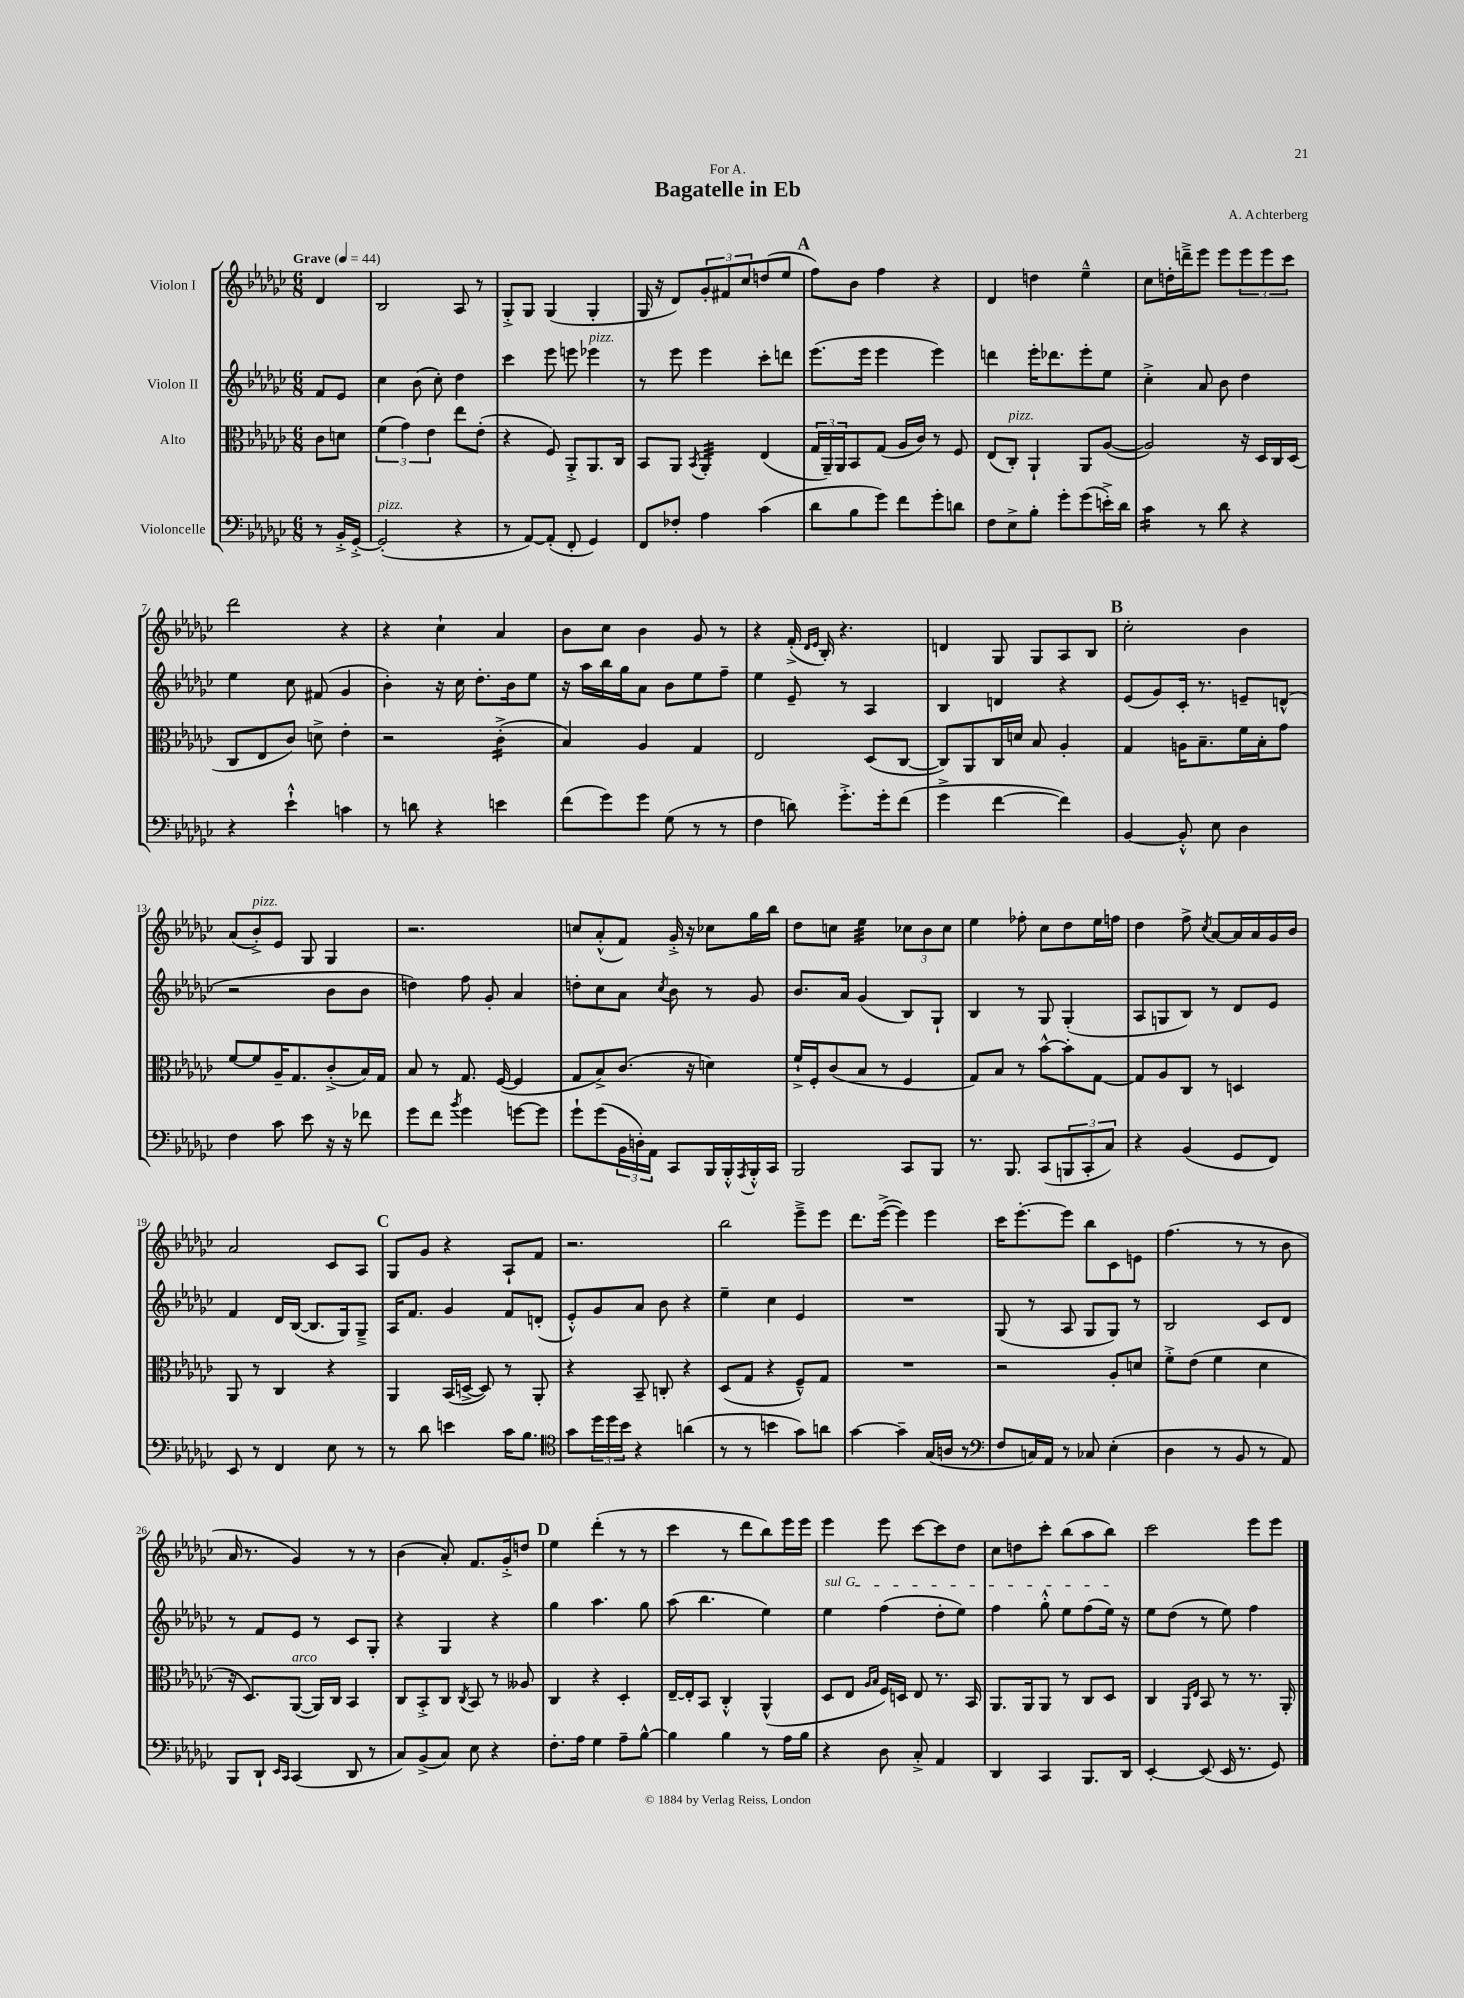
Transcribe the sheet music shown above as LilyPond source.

\header { title = "Bagatelle in Eb" composer = "A. Achterberg" dedication = "For A." }
<<
\new StaffGroup <<
\new Staff = "s0" \with { instrumentName = "Violon I" } {
    \clef treble \key ges \major \numericTimeSignature \time 6/8 \partial 4 \tempo "Grave" 4 = 44
    des'4 |
    bes2 aes8 r8 |
    ges8-.-> ges8 ges4( ges4-. |
    ges16 r16 des'8) \tuplet 3/2 { ges'8-. fis'8 ces''8 } d''8( ees''8 |
    \mark \markup { \bold "A" } f''8) bes'8 f''4 r4 |
    des'4 d''4 ees''4---^ |
    ces''8 d''16-. d'''16---> ees'''8 ees'''8 \tuplet 3/2 { ees'''8 ees'''8 ces'''8 } |
    des'''2 r4 |
    r4 ces''4-! aes'4 |
    bes'8 ces''8 bes'4 ges'8 r8 |
    r4 f'16-.->( \grace { des'16 ees'16 } bes16-.) r4. |
    d'4 ges8 ges8 aes8 bes8 |
    \mark \markup { \bold "B" } ces''2-. bes'4 |
    aes'8( bes'8-.->^\markup { \italic "pizz." }) ees'8 ges8 ges4 |
    r2. |
    c''8 aes'8-.-^( f'8) ges'16-.-> r16 ces''8 ges''16 bes''16 |
    des''8 c''8 ees''4:32 \tuplet 3/2 { ces''8 bes'8 ces''8 } |
    ees''4 fes''8-. ces''8 des''8 ees''16 f''16 |
    des''4 f''8-> \acciaccatura { ces''8 } aes'8~ aes'16 aes'16 ges'16 bes'16 |
    aes'2 ces'8 aes8 |
    \mark \markup { \bold "C" } ges8 ges'8 r4 aes8-! f'8 |
    r2. |
    bes''2 ees'''8---> ees'''8 |
    des'''8. ees'''16~->( ees'''4) ees'''4 |
    ces'''16 ees'''8.~-. ees'''8 bes''8 ces'8 e'8 |
    f''4.( r8 r8 bes'8 |
    aes'16 r8. ges'4) r8 r8 |
    bes'4( aes'8-.) f'8. ges'16-.-> d''8 |
    \mark \markup { \bold "D" } ees''4 des'''4-.( r8 r8 |
    ces'''4 r8 des'''8 bes''8) ees'''16 ees'''16 |
    ees'''4 ees'''8 ces'''8~ ces'''8 des''8 |
    ces''8 d''8 ces'''8-. bes''8( aes''8 bes''8) |
    ces'''2 ees'''8 ees'''8 \bar "|." |
}
\new Staff = "s1" \with { instrumentName = "Violon II" } {
    \clef treble \key ges \major \numericTimeSignature \time 6/8 \partial 4
    f'8 ees'8 |
    ces''4 bes'8( ces''8-.) des''4 |
    ces'''4 ees'''8 e'''8 ees'''4^\markup { \italic "pizz." } |
    r8 ees'''8 ees'''4 ces'''8-. d'''8 |
    \mark \markup { \bold "A" } ees'''8.( ees'''16 ees'''4 ees'''4) |
    d'''4 ees'''16-. des'''8. ees'''8-. ees''8 |
    ces''4-.-> aes'8 bes'8 des''4 |
    ees''4 ces''8 fis'8( ges'4 |
    bes'4-.) r16 ces''16 des''8.-. bes'16 ees''8 |
    r16 aes''16 bes''16 ges''16 aes'8 bes'8 ees''8 f''8-- |
    ees''4 ees'8-- r8 aes4 |
    bes4 d'4 r4 |
    \mark \markup { \bold "B" } ees'8( ges'8) ces'16-. r8. e'8-- d'8-^( |
    r2 bes'8 bes'8 |
    d''4) f''8 ges'8-. aes'4 |
    d''8-. ces''8 aes'8 \acciaccatura { ces''8 } bes'8 r8 ges'8 |
    bes'8. aes'16 ges'4( bes8) ges8-! |
    bes4 r8 ges8 ges4-.( |
    aes8 g8 bes8) r8 des'8 ees'8 |
    f'4 des'16 bes16~( bes8. ges16) ges8---> |
    \mark \markup { \bold "C" } aes16 f'8. ges'4 f'8 d'8-.( |
    ees'8-.-^) ges'8 aes'8 bes'8 r4 |
    ees''4-- ces''4 ees'4 |
    R2. |
    ges8( r8 aes8 ges8 ges8) r8 |
    bes2 ces'8 des'8 |
    r8 f'8 ees'8 r8 ces'8 ges8-. |
    r4 ges4 r4 |
    \mark \markup { \bold "D" } ges''4 aes''4. ges''8 |
    aes''8( bes''4. ees''4) |
    \once \override TextSpanner.bound-details.left.text = \markup { \italic "sul G" } ees''4\startTextSpan f''4( des''8-. ees''8) |
    f''4 ges''8-.-^ ees''8 f''8( ees''16\stopTextSpan) r16 |
    ees''8 des''8( r8 ees''8) f''4 \bar "|." |
}
\new Staff = "s2" \with { instrumentName = "Alto" } {
    \clef alto \key ges \major \numericTimeSignature \time 6/8 \partial 4
    ces'8 d'8 |
    \tuplet 3/2 { f'4( ges'4) ees'4 } ees''8 ees'8-.( |
    r4 f8) aes,8-.-> aes,8. ces16 |
    bes,8 aes,8 \acciaccatura { bes,8 } aes,4:32-. ees4( |
    \mark \markup { \bold "A" } \tuplet 3/2 { ges16 aes,16--) aes,16 } bes,8 ges8( aes16 ces'16) r8 f8 |
    ees8( ces8-.^\markup { \italic "pizz." }) aes,4-! aes,8 aes8~( |
    aes2) r16 des16 ces16 des16( |
    ces8 ees8 ces'8) d'8-> ees'4-. |
    r2 ces'4:16-.->( |
    bes4) aes4 ges4 |
    ees2 des8( ces8~ |
    ces8) aes,8 ces16 d'16 bes8 aes4-. |
    \mark \markup { \bold "B" } ges4 a16 bes8.-- f'16 bes16-. ges'8 |
    f'8~ f'8 aes16-- ges8. ces'8-.->( bes16) ges16 |
    bes8 r8 ges8. f16~( f4 |
    ges8 bes8->) ces'8.( r16 d'4) |
    f'16-!-> f16-. ces'8( bes8 r8 f4 |
    ges8) bes8 r8 bes'8~-^ bes'8-. ges8~ |
    ges8 aes8 ces8 r8 d4 |
    aes,8 r8 ces4 r4 |
    \mark \markup { \bold "C" } aes,4 bes,16( d16~-> d8) r8 aes,8-. |
    r4 bes,8-- c8-. r4 |
    des8( ges8 r4 f8---^) ges8 |
    R2. |
    r2 aes8-. d'8 |
    f'8-.-> ees'8( f'4 des'4 |
    r16 des8.) aes,8~^\markup { \italic "arco" }( aes,16) ces16 bes,4 |
    ces8 bes,8-.-> ces8 \acciaccatura { ces8 } bes,8 r8 aeses8 |
    \mark \markup { \bold "D" } ces4 r4 des4-. |
    ees16~-- ees16-. bes,8 ces4-.-^ aes,4-^( |
    des8 ees8 \grace { aes16 bes16 } f16) d16 ees8 r8. bes,16 |
    aes,8. aes,16 aes,8 r8 ces8 des8 |
    ces4 \grace { aes,16 ees16 } bes,8 r8 r8. aes,16-. \bar "|." |
}
\new Staff = "s3" \with { instrumentName = "Violoncelle" } {
    \clef bass \key ges \major \numericTimeSignature \time 6/8 \partial 4
    r8 bes,16-.-> ges,16~-.-> |
    ges,2-.^\markup { \italic "pizz." }( r4 |
    r8 aes,8~) aes,8-.( f,8-. ges,4) |
    f,8 fes8-. aes4 ces'4( |
    \mark \markup { \bold "A" } des'8 bes8 ges'8) f'8 ges'8-. d'8 |
    f8 ees8-> bes8-. ges'8-. ges'8( e'16-.->) des'16 |
    ces'4:16 r8 des'8 r4 |
    r4 ees'4-!-^ c'4 |
    r8 d'8 r4 e'4 |
    f'8( ges'8) ges'8 ges8( r8 r8 |
    f4 d'8) ges'8.-.-> ges'16-. f'8( |
    ges'4-> f'4~ f'4) |
    \mark \markup { \bold "B" } bes,4~ bes,8-.-^ ees8 des4 |
    f4 ces'8 ees'8 r16 r16 fes'8 |
    ges'8 f'8 \acciaccatura { bes'8 } ges'4 g'8~ g'8 |
    ges'8-! ges'8( \tuplet 3/2 { bes,16 d16-.) aes,16 } ces,8 bes,,16 bes,,16-.-^ \acciaccatura { aes,,8 } bes,,16-.-^ ces,16 |
    bes,,2 ces,8 bes,,8 |
    r8. bes,,8. ces,8( \tuplet 3/2 { b,,8 ces,8-. ces8) } |
    r4 bes,4( ges,8 f,8) |
    ees,8 r8 f,4 ees8 r8 |
    \mark \markup { \bold "C" } r8 des'8 e'4 ces'16 bes8. |
    \clef tenor ges'8 \tuplet 3/2 { des''16 des''16 bes'16 } r4 a'4( |
    r8 r8 b'4 ges'8) a'8 |
    ges'4~ ges'4-- ges16( a16 r8 |
    \clef bass f8 c16) aes,16 r8 ces8 ees4-.( |
    des4 r8 bes,8 r8 aes,8) |
    bes,,8 des,8-! \grace { ees,16 ces,16 } ces,4( des,8 r8 |
    ces8) bes,8->( ces8) ees8 r4 |
    \mark \markup { \bold "D" } f8.-. aes16 ges4 aes8-- bes8~-^ |
    bes4 bes4 r8 aes16 bes16 |
    r4 des8 ces8-.-> aes,4 |
    des,4 ces,4 bes,,8. des,16 |
    ees,4~-. ees,8( ees,16 r8. ges,8) \bar "|." |
}
>>
>>
